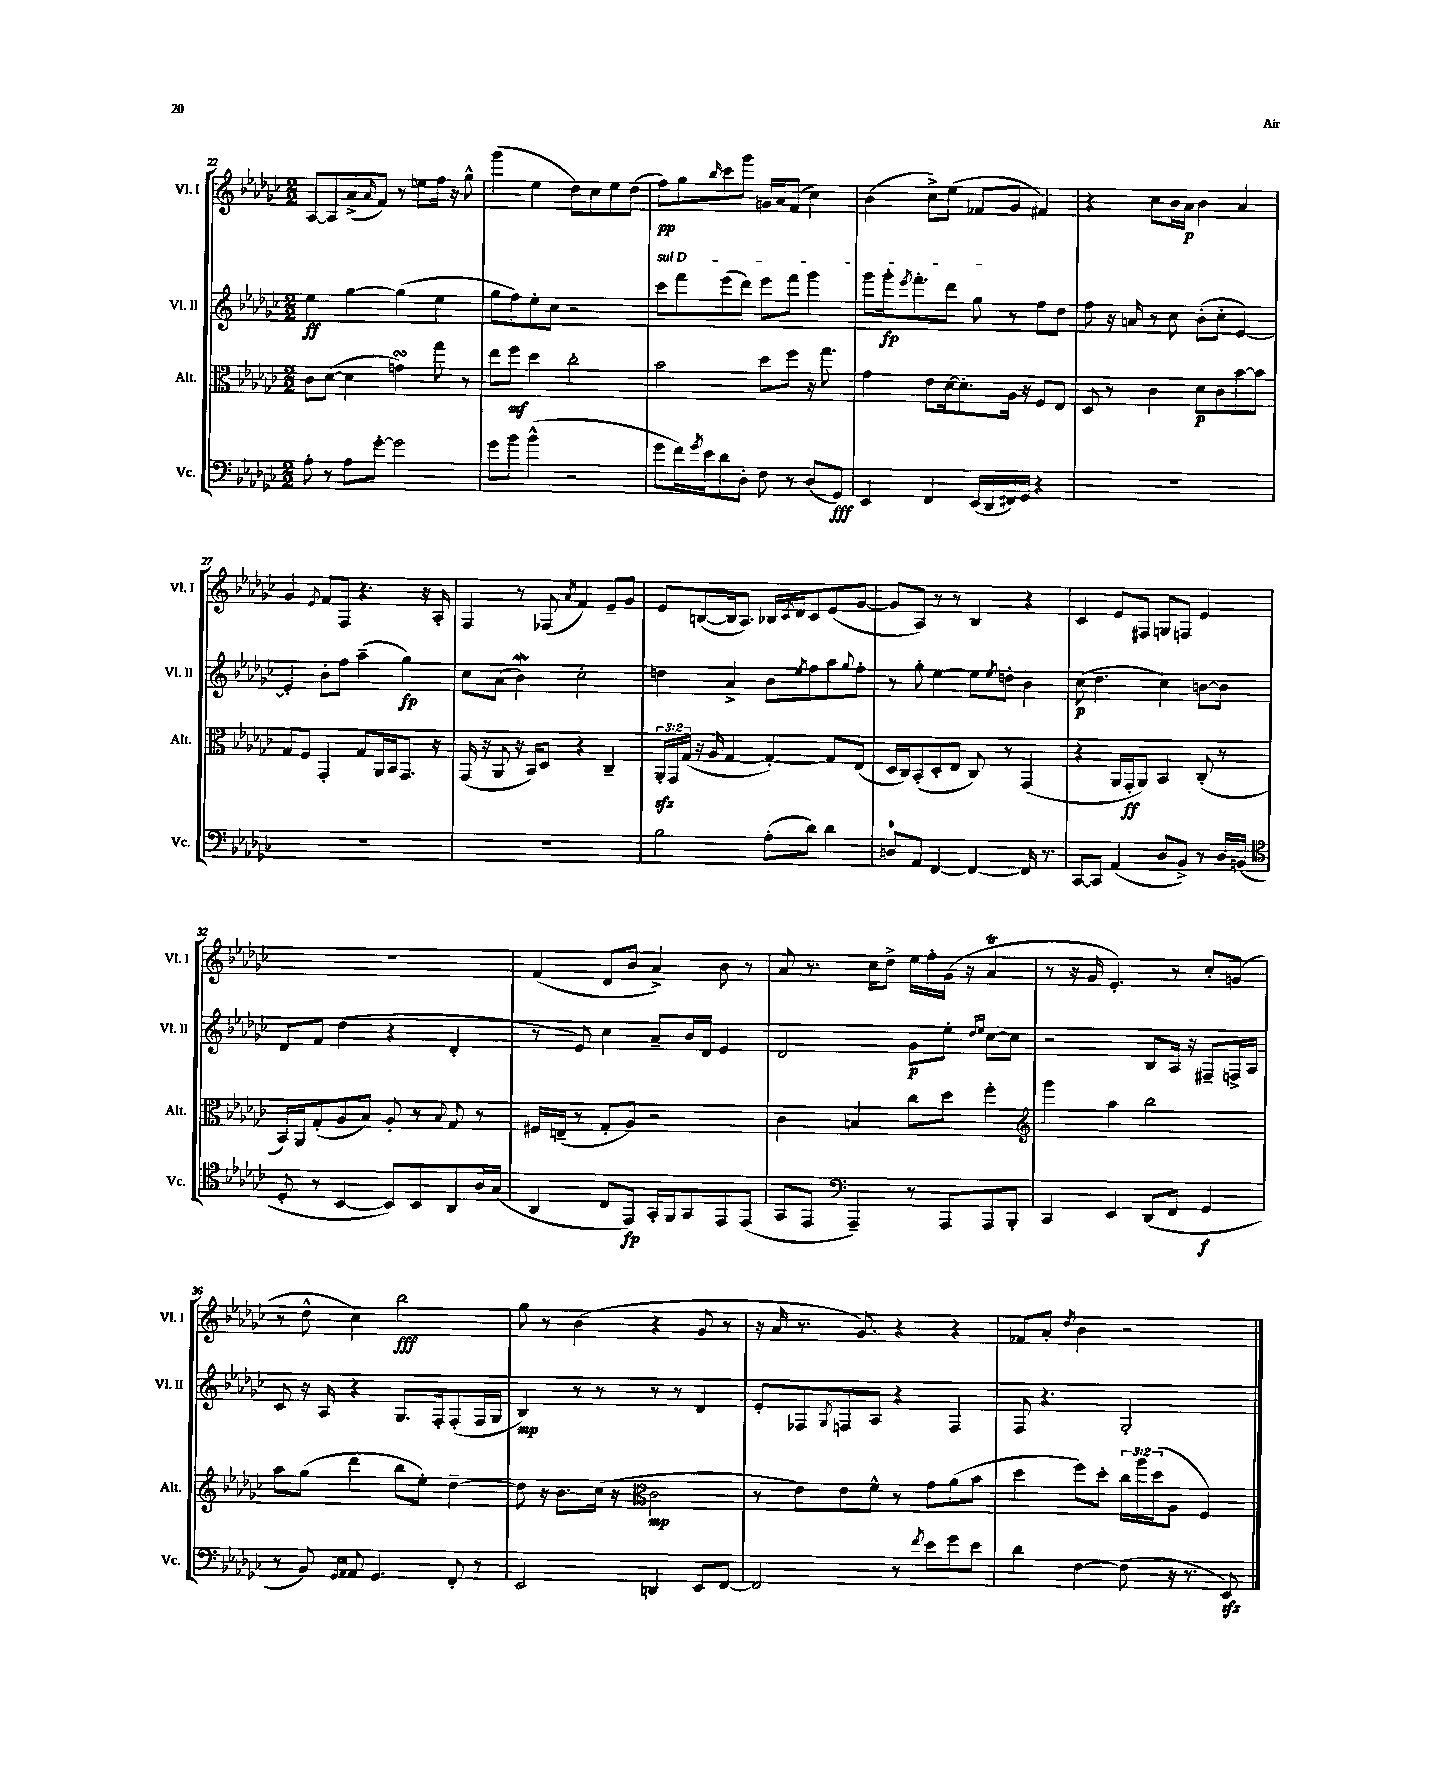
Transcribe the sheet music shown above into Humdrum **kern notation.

**kern	**dynam	**kern	**dynam	**kern	**dynam	**kern	**dynam
*part4	*part4	*part3	*part3	*part2	*part2	*part1	*part1
*staff4	*staff4	*staff3	*staff3	*staff2	*staff2	*staff1	*staff1
*I"Vc.	*	*I"Alt.	*	*I"Vl. II	*	*I"Vl. I	*
*I'Vc.	*	*I'Alt.	*	*I'Vl. II	*	*I'Vl. I	*
*clefF4	*	*clefC3	*	*clefG2	*	*clefG2	*
*k[b-e-a-d-g-c-]	*	*k[b-e-a-d-g-c-]	*	*k[b-e-a-d-g-c-]	*	*k[b-e-a-d-g-c-]	*
*M2/2	*	*M2/2	*	*M2/2	*	*M2/2	*
=22	=22	=22	=22	=22	=22	=22	=22
8A-'\	.	8c-\L	.	4ee-\	ff	[8A-/L	.
8r	.	([8d-\J	.	.	.	8A-/]	.
8A-\L	.	4d-\]	.	[4gg-\	.	(8a-^/	.
.	.	.	.	.	.	16qqa-/	.
[8g-'\J	.	.	.	.	.	8f/J)	.
2g-\]	.	4gnsSsS\)	.	(4gg-\]	.	8r	.
.	.	.	.	.	.	8een\L	.
.	.	8gg-\	.	4ee-\	.	16ff\Jk	.
.	.	.	.	.	.	16r	.
.	.	8r	.	.	.	8gg-^^\	.
=23	=23	=23	=23	=23	=23	=23	=23
8g-\L	.	8ee-\L	.	8gg-\L	.	(4ggg-\	.
8b-\J	.	8ff\J	mf	8ff\)	.	.	.
(4b-^^\	.	4dd-\	.	8ee-'\	.	4ee-\	.
.	.	.	.	8cc-\J	.	.	.
2r	.	2cc-'\	.	2r	.	8dd-\L)	.
.	.	.	.	.	.	8cc-\	.
.	.	.	.	.	.	8ee-\	.
.	.	.	.	.	.	(8dd-\J	.
=24	=24	=24	=24	=24	=24	=24	=24
!	!	!	!	!LO:TX:a:i:t=sul D	!	!	!
8g-\L	.	2b-\	.	8ccc-\L	.	8ff\L)	pp
16f\L)	.	.	.	8fff\	.	8gg-\	.
8qg-/	.	.	.	.	.	.	.
16e-\J	.	.	.	.	.	.	.
.	.	.	.	.	.	16qqbb-/	.
8d-\	.	.	.	(8eee-\	.	8ccc-\	.
8D-'\J	.	.	.	8ddd-\J)	.	8ggg-\J	.
8F\	.	8dd-\L	.	8eee-\L	.	16gn/LL	.
.	.	.	.	.	.	16a-/J	.
8r	.	8ff\J	.	8fff\J	.	(8f/J	.
(8D-/L	.	16r	.	4ggg-\	.	4cc-\)	.
.	.	8.gg-\	.	.	.	.	.
8GG-/J)	fff	.	.	.	.	.	.
=25	=25	=25	=25	=25	=25	=25	=25
4EE-/	.	4g-\	.	8ggg-\L	.	(4b-\	.
.	.	.	.	16ggg-'\k	fp	.	.
.	.	.	.	8qeee-/	.	.	.
.	.	.	.	8.fff'\	.	.	.
4FF/	.	8e-\L	.	.	.	8cc-^\L)	.
.	.	[16d-\k	.	8ddd-\J	.	(8ee-\J	.
.	.	8.d-'\]	.	.	.	.	.
(16EE-/LL	.	.	.	8gg-\	.	8f-X/L	.
16DD-/	.	.	.	.	.	.	.
16FF#X/)	.	16A-\Jk	.	8r	.	8g-/J	.
16GG-/JJ	.	16r	.	.	.	.	.
4r	.	8F/L	.	8ff\L	.	4f#X/)	.
.	.	8E-/J	.	8dd-\J	.	.	.
=26	=26	=26	=26	=26	=26	=26	=26
1r	.	8D-/	.	8ff\	.	4r	.
.	.	8r	.	16r	.	.	.
.	.	.	.	16an/	.	.	.
.	.	4c-\	.	8r	.	8cc-\L	.
.	.	.	.	8cc-\	.	16b-\L	.
.	.	.	.	.	.	16a-\JJ	p
.	.	8d-\L	p	(8b-'\L	.	4b-\	.
.	.	8c-\	.	8cc-'\J	.	.	.
.	.	[8b-\	.	[4e-/)	.	4a-/	.
.	.	8b-\J]	.	.	.	.	.
!!LO:LB:g=z
=27	=27	=27	=27	=27	=27	=27	=27
1r	.	8G-/L	.	4e-'/]	.	4g-/	.
.	.	8F/J	.	.	.	.	.
.	.	.	.	.	.	8qe-/	.
.	.	4GG-'/	.	8b-'\L	.	8f/L	.
.	.	.	.	8ff\J	.	8F/J	.
.	.	8G-/L	.	(4aa-~\	.	4.r	.
.	.	16AA-/L	.	.	.	.	.
.	.	16BB-/J	.	.	.	.	.
.	.	8.GG-/J	.	4gg-\)	fp	.	.
.	.	.	.	.	.	16r	.
.	.	16r	.	.	.	16A-'/	.
=28	=28	=28	=28	=28	=28	=28	=28
1r	.	(16GG-/	.	8cc-\L	.	4F/	.
.	.	16r	.	.	.	.	.
.	.	8AA-/	.	(8a-\J	.	.	.
.	.	16r	.	4b-W\)	.	8r	.
.	.	16BB-/KL)	.	.	.	.	.
.	.	8D-/J	.	.	.	(8F-X/	.
.	.	.	.	.	.	8qa-/	.
.	.	4r	.	2cc-'\	.	4f/)	.
.	.	4C-~/	.	.	.	8e-~/L	.
.	.	.	.	.	.	8g-/J	.
=29	=29	=29	=29	=29	=29	=29	=29
2B-\	.	24AA-zz'/LL	.	4ddn\	.	8e-/L	.
.	.	24GG-/	.	.	.	.	.
.	.	(24G-/JJ	.	.	.	.	.
.	.	16r	.	.	.	([8Bn/	.
.	.	16A-/	.	.	.	.	.
.	.	[4G-/	.	4a-^/	.	16B/k]	.
.	.	.	.	.	.	8.A-/J)	.
(8A-'\L	.	4G-'/_)	.	8b-\L	.	16B-X/LL	.
.	.	.	.	.	.	8qc-/	.
.	.	.	.	.	.	16d-/J	.
.	.	.	.	8qee-/	.	.	.
8d-\J)	.	.	.	8ff\	.	8c-/	.
4d-\	.	8G-/L]	.	8aa-\	.	(8e-/	.
.	.	.	.	8qqgg-/	.	.	.
.	.	(8E-/J	.	8ff'\J	.	[8g-/J	.
=30	=30	=30	=30	=30	=30	=30	=30
8Dn/L	.	16D-/LL	.	8r	.	8g-/L]	.
.	.	16C-/J)	.	.	.	.	.
8AA-/J	.	(8BB-'/	.	8gg-'\	.	8A-/J)	.
[4FF/	.	8D-'/	.	[4ee-\	.	8r	.
.	.	8E-/J	.	.	.	8r	.
4FF/_	.	8C-/)	.	8ee-\L]	.	4B-/	.
.	.	.	.	8qee-/	.	.	.
.	.	8r	.	8ddn'\J	.	.	.
16FF/]	.	(4GG-/	.	4b-\	.	4r	.
8.r	.	.	.	.	.	.	.
=31	=31	=31	=31	=31	=31	=31	=31
[8CC-/L	.	4r	.	(8cc-\	p	4c-/	.
8CC-/J]	.	.	.	4.dd-\	.	.	.
(4AA-/	.	16AA-/LL	.	.	.	8e-/L	.
.	.	16GG-'/J	ff	.	.	.	.
.	.	8AA-/J)	.	.	.	8F#X/J	.
8D-/L	.	4BB-/	.	4cc-\)	.	8Gn/L	.
8BB-^/J)	.	.	.	.	.	8Fn/J	.
8r	.	(8C-'/	.	[8bn\L	.	4e-/	.
16D-/LL	.	8r	.	8b\J]	.	.	.
(16BBn/JJ	.	.	.	.	.	.	.
!!LO:LB:g=z
=32	=32	=32	=32	=32	=32	=32	=32
*clefC4	*	*	*	*	*	*	*
8D-'/	.	16BB-/LL)	.	8d-/L	.	1r	.
.	.	16AA-/J	.	.	.	.	.
8r	.	(8G-'/	.	8f/J	.	.	.
[4BB-/	.	8A-/	.	(4dd-\	.	.	.
.	.	8B-/J)	.	.	.	.	.
8BB-/L])	.	8A-'/	.	4r	.	.	.
8BB-/	.	8r	.	.	.	.	.
.	.	8qqB-/	.	.	.	.	.
8AA-/	.	8G-/	.	4d-'/	.	.	.
16A-/L	.	8r	.	.	.	.	.
(16G-/JJ	.	.	.	.	.	.	.
=33	=33	=33	=33	=33	=33	=33	=33
4AA-/	.	16F#X/LL	.	8r	.	(4f/	.
.	.	(16En~/JJ	.	.	.	.	.
.	.	8r	.	8e-/)	.	.	.
8C-/L	.	8G-'/L	.	4cc-\	.	8d-/L	.
8EE-/J)	fp	8A-/J)	.	.	.	8b-/J	.
16GG-'/LL	.	2r	.	8a-~/L	.	4a-^/)	.
16FF/J	.	.	.	.	.	.	.
8GG-/	.	.	.	16b-/L	.	.	.
.	.	.	.	16d-/JJ	.	.	.
8EE-/	.	.	.	4e-/	.	8b-\	.
(8EE-/J	.	.	.	.	.	8r	.
=34	=34	=34	=34	=34	=34	=34	=34
8GG-/L	.	4c-\	.	2d-/	.	8a-/	.
8EE-/J	.	.	.	.	.	8.r	.
*clefF4	*	*	*	*	*	*	*
4AAA-~/)	.	4Bn/	.	.	.	.	.
.	.	.	.	.	.	16cc-\KL	.
.	.	.	.	.	.	8dd-^\J	.
8r	.	8cc-\L	.	8g-\L	p	16ee-\LL	.
.	.	.	.	.	.	16ff'\	.
8AAA-/L	.	8dd-\J	.	8ee-'\J	.	(16g-\JJ	.
.	.	.	.	.	.	16r	.
.	.	.	.	16qqdd-/LL	.	.	.
.	.	.	.	16qqee-/JJ	.	.	.
8AAA-/	.	4ff'\	.	[8cc-\L	.	4a-T/	.
8BBB-'/J	.	.	.	8cc-\J]	.	.	.
=35	=35	=35	=35	=35	=35	=35	=35
*	*	*clefG2	*	*	*	*	*
4CC-/	.	4ggg-\	.	2r	.	8r	.
.	.	.	.	.	.	16r	.
.	.	.	.	.	.	16g-/	.
4EE-/	.	4aa-\	.	.	.	4.e-'/)	.
(8DD-/L	.	2bb-\	.	8B-/L	.	.	.
8FF/J	.	.	.	16A-/Jk	.	8r	.
.	.	.	.	16r	.	.	.
4GG-/	f	.	.	8F#X~/L	.	8cc-'/L	.
.	.	.	.	16Fn^/L	.	(8gn/J	.
.	.	.	.	16A-/JJ	.	.	.
!!LO:LB:g=z
=36	=36	=36	=36	=36	=36	=36	=36
8r	.	8aa-\L	.	8c-/	.	8r	.
8BB-/)	.	(8gg-\J	.	16r	.	8dd-^^\	.
.	.	.	.	16A-/	.	.	.
16qqGG-/LL	.	.	.	.	.	.	.
16qqAA-/JJ	.	.	.	.	.	.	.
8AA-/	.	4ddd-\	.	4r	.	4cc-\)	.
4.GG-/	.	.	.	.	.	.	.
.	.	8bb-\L	.	8.G-/L	.	2bb-\	fff
.	.	8ee-'\J)	.	.	.	.	.
.	.	.	.	16F'/k	.	.	.
8FF'/	.	[4dd-~\	.	(8F'/	.	.	.
8r	.	.	.	16F/L	.	.	.
.	.	.	.	16G-/JJ	.	.	.
=37	=37	=37	=37	=37	=37	=37	=37
2EE-/	.	8dd-\]	.	4B-/)	mp	8gg-\	.
.	.	16r	.	.	.	8r	.
.	.	8.b-\L	.	.	.	.	.
.	.	.	.	8r	.	(4b-\	.
.	.	(16cc-\Jk	.	8r	.	.	.
.	.	16r	.	.	.	.	.
*	*	*clefC3	*	*	*	*	*
4DDn/	.	2c-\	mp	8r	.	4r	.
.	.	.	.	8r	.	.	.
8EE-/L	.	.	.	4d-/	.	8g-/	.
[8FF/J	.	.	.	.	.	8r	.
=38	=38	=38	=38	=38	=38	=38	=38
2FF/]	.	8r	.	8e-'/L	.	16r	.
.	.	.	.	.	.	16a-/	.
.	.	8e-\L)	.	8F-X/	.	8.r	.
.	.	.	.	8qG-/	.	.	.
.	.	8e-\	.	8Fn/	.	.	.
.	.	.	.	.	.	8.g-/)	.
.	.	8f^^\J	.	8A-/J	.	.	.
8r	.	8r	.	4r	.	4r	.
8qf/	.	.	.	.	.	.	.
8e-\L	.	8g-\L	.	.	.	.	.
8g-\	.	(8a-\	.	4F/	.	4r	.
8e-\J	.	8b-\J	.	.	.	.	.
=39	=39	=39	=39	=39	=39	=39	=39
4d-\	.	4dd-\	.	8F/	.	8f-X/L	.
.	.	.	.	4.r	.	8a-'/J	.
.	.	.	.	.	.	8qdd-/	.
[4F\	.	8ff\L)	.	.	.	4b-\	.
.	.	8dd-'\J	.	.	.	.	.
(8F\]	.	24cc-\LL	.	2G-'/	.	2r	.
.	.	24aa-\	.	.	.	.	.
.	.	(24dd-\J	.	.	.	.	.
16r	.	8A-\J	.	.	.	.	.
8.r	.	.	.	.	.	.	.
.	.	4F/)	.	.	.	.	.
8EE-zz/)	.	.	.	.	.	.	.
==	==	==	==	==	==	==	==
*-	*-	*-	*-	*-	*-	*-	*-
